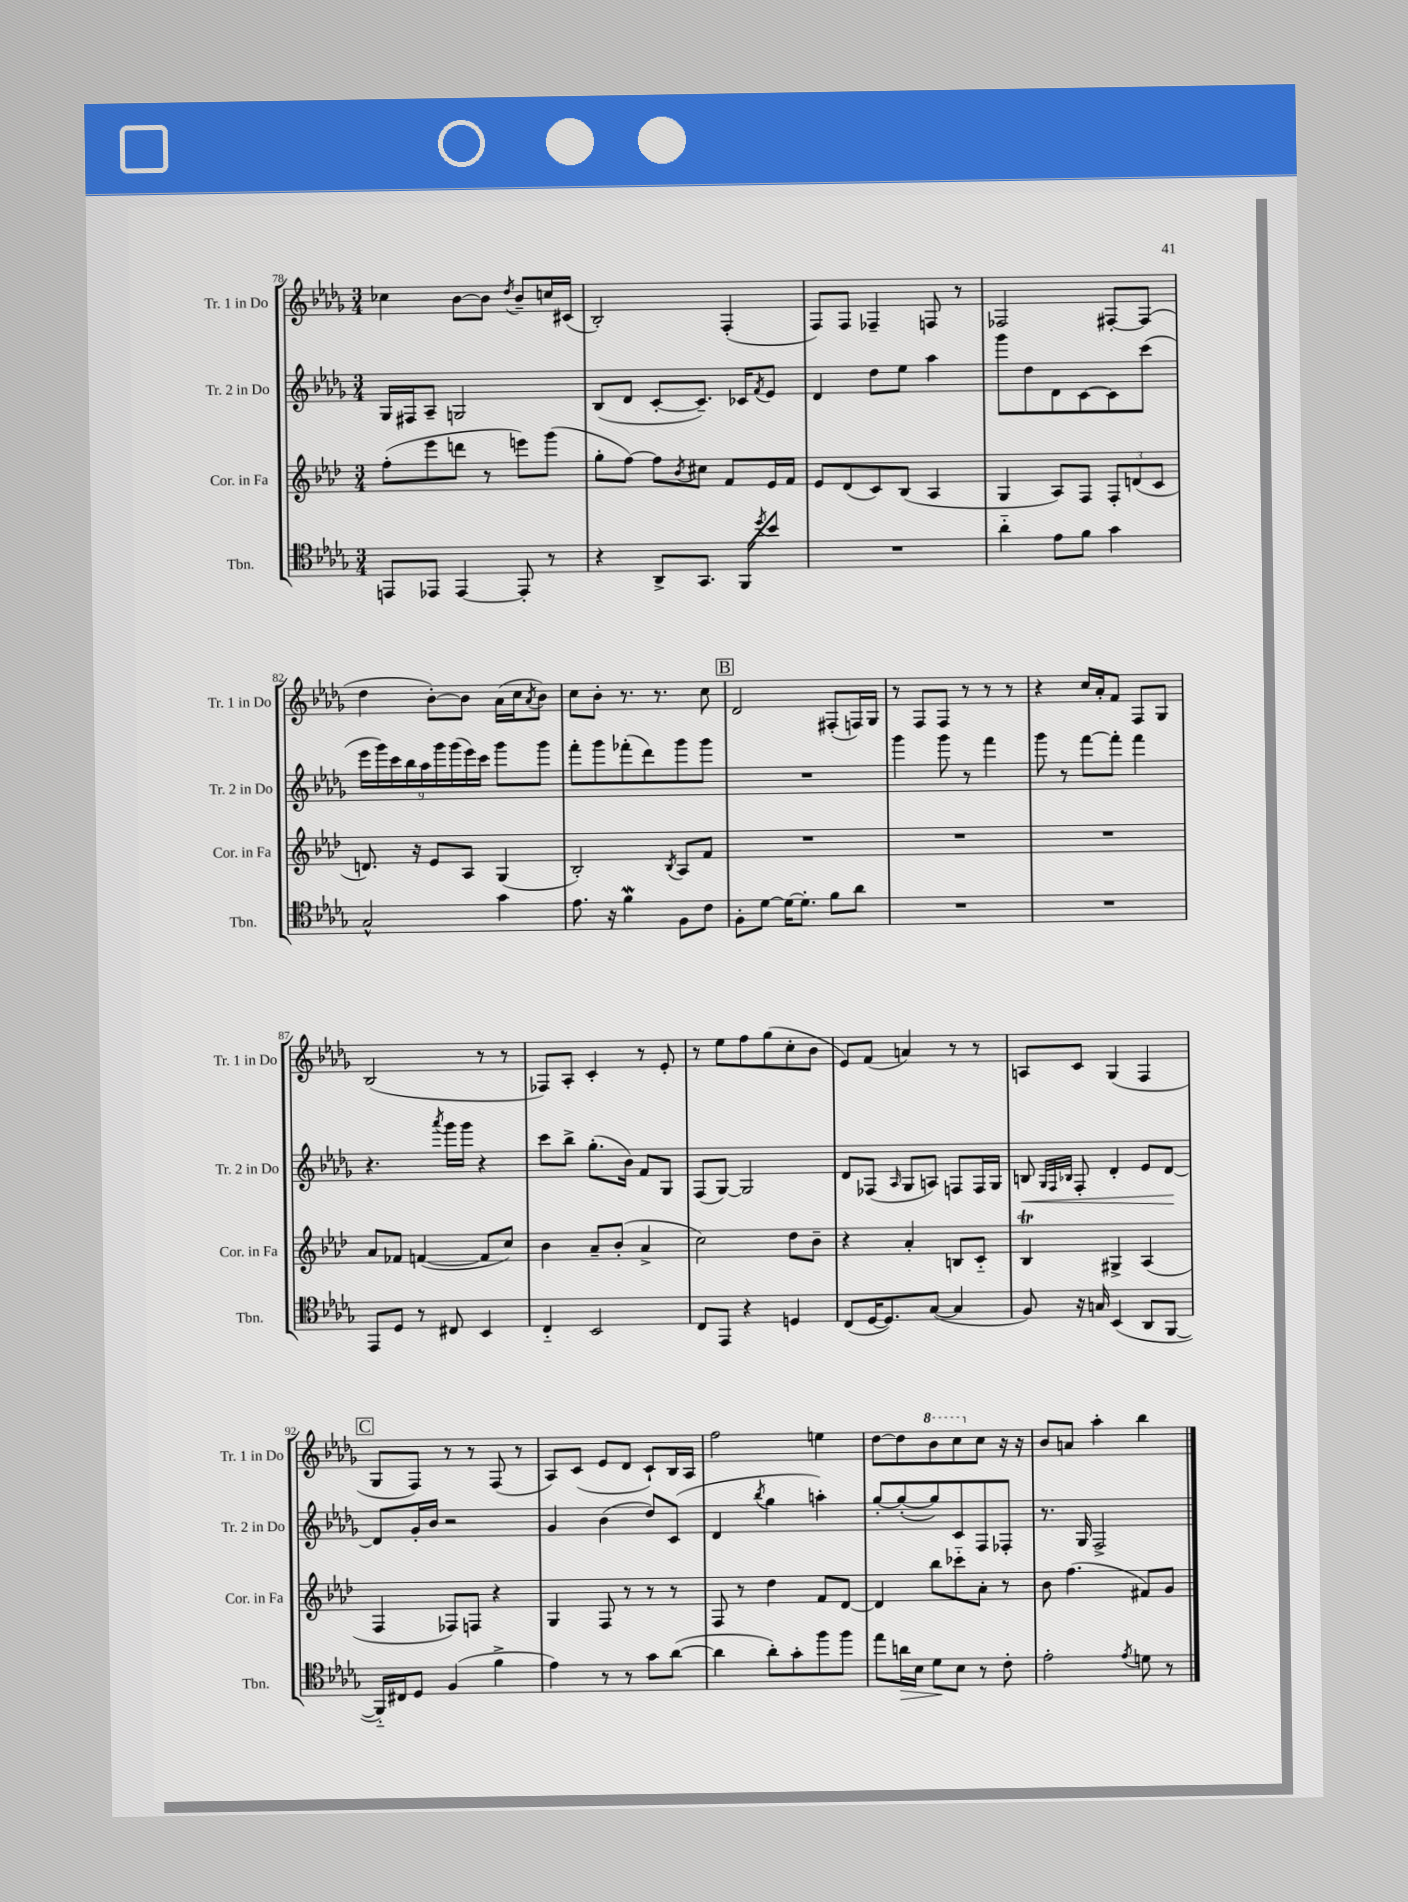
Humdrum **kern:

**kern	**kern	**kern	**kern
*staff4	*staff3	*staff2	*staff1
*clefC4	*clefG2	*clefG2	*clefG2
*k[b-e-a-d-g-]	*k[b-e-a-d-]	*k[b-e-a-d-g-]	*k[b-e-a-d-g-]
*M3/4	*M3/4	*M3/4	*M3/4
8EE	(8ff'	16G-	4cc-
.	.	16F#	.
8EE-	8eee-	8A-~	.
[4EE-	8ddd	2G	[8b-
.	8r	.	8b-]
.	.	.	8qdd-
8EE-']	8eee)	.	8b-~
8r	(8ggg	.	16cc
.	.	.	(16c#
=	=	=	=
4r	8gg'	(8B-	2B-')
.	[8ff)	8d-	.
8AA-^	8ff]	[8c'	.
.	8qb-	.	.
8.GG-	8cc#	8.c~])	.
.	8f	.	(4F'
16FF	.	16c-	.
8qdd-	.	8qf	.
8b-	16e-	8e-	.
.	16f	.	.
=	=	=	=
2.r	8e-	4d-	8F)
.	(8d-	.	8F
.	8c)	8dd-	4F-~
.	(8B-	8ee-	.
.	4A-	4aa-	8F
.	.	.	8r
=	=	=	=
4a-'~	4G	8ggg-	2F-
.	.	8dd-	.
8e-	8A-)	8d-	.
8f	8F	[8c	.
4g-	12F'	8c]	[8F#'
.	(12d	.	.
.	.	(8ccc	(8F#]
.	12c	.	.
=	=	=	=
2G-^^	8.d)	18eee-	4dd-
.	.	18ggg-)	.
.	.	18ccc	.
.	.	18bb-	.
.	16r	.	.
.	.	18aa-	.
.	8e-	.	[8b-')
.	.	18ggg-	.
.	.	(18ggg-	.
.	8A-	.	8b-]
.	.	18eee-)	.
.	.	18ccc	.
4g-	(4G	8ggg-	(16a-
.	.	.	16cc
.	.	.	8qa-
.	.	8ggg-	8b-)
=	=	=	=
8.e-	2B-')	8fff'	8cc
.	.	8ggg-	8b-'
16r	.	.	.
4f	.	(8fff-'	8.r
.	.	8ddd-)	.
.	.	.	8.r
.	8qB-	.	.
8F	8A-	8ggg-	.
8c	8f	8ggg-	8cc
=	=	=	=
8F'	2.r	2.r	2d-
[8d-	.	.	.
16d-_	.	.	.
8.d-']	.	.	.
8f	.	.	(8F#'
8a-	.	.	16F)
.	.	.	16G-
=	=	=	=
2.r	2.r	4ggg-	8r
.	.	.	8F
.	.	8ggg-	8F
.	.	8r	8r
.	.	4fff	8r
.	.	.	8r
=	=	=	=
2.r	2.r	8ggg-	4r
.	.	8r	.
.	.	[8fff	16cc
.	.	.	16a-'
.	.	8fff']	8f
.	.	4fff	8F
.	.	.	8G-
=	=	=	=
8EE-	8a-	4.r	(2B-
8D-	8f-	.	.
8r	([4f	.	.
.	.	8qaaa-	.
8C#	.	16ggg-	.
.	.	16ggg-	.
4BB-	8f]	4r	8r
.	8cc)	.	8r
=	=	=	=
4C'~	4b-	8ccc	8F-)
.	.	8bb-^	8A-'
2BB-	8a-~	(8.gg-'	4c'
.	(8b-'	.	.
.	.	16b-)	.
.	4a-^	8f	8r
.	.	8G-	8e-'
=	=	=	=
8C	2cc)	(8F	8r
8EE-	.	[8G-)	8ee-
4r	.	2G-]	8ff
.	.	.	(8gg-
4D	8dd-	.	8cc'
.	8b-~	.	8b-
=	=	=	=
(8C	4r	8d-	8e-)
[16D-	.	(8F-	(8f
8.D-])	.	.	.
.	.	16qqA-	.
.	4a-'	8G-	4a)
([8G-	.	8A)	.
4G-]	8B	8F	8r
.	8c'~	16F	8r
.	.	16G-	.
=	=	=	=
8F)	4B-	8B	8A
.	.	32qqG-	.
.	.	32qqF	.
.	.	32qqB-	.
16r	.	8F'	8c
16G	.	.	.
(4BB-	4G#^	4d-'	(4G-
8AA-	(4A-	8e-	4F
[8FF	.	[8d-	.
=	=	=	=
16FF'~])	4F	8d-]	8G-
16C#	.	.	.
8D-	.	16g-'	8F)
.	.	16b-	.
(4F	8F-)	2r	8r
.	8F	.	8r
4f^	4r	.	(8F
.	.	.	8r
=	=	=	=
4e-)	4G	4g-	8A-)
.	.	.	(8c
8r	8F	(4b-	8e-
8r	8r	.	8d-
8g-	8r	8dd-)	8c`)
([8a-	8r	(8c	16B-
.	.	.	16A-
=	=	=	=
4a-]	8F	4d-	2ff
.	8r	.	.
.	.	8qbb-	.
8a-')	4dd-	4gg-	.
8g-'	.	.	.
8ff	8f	4aa')	4ee
8ff	[8d-	.	.
=	=	=	=
8ee-	4d-]	[8gg-'	[8dd-
16a	.	(8gg-'_	8dd-]
16B-	.	.	.
8d-	8bb-	8gg-])	8bb-
8B-	8ccc-'~	8c	8ccc
8r	8a-'	8F	8cc
8c'	8r	8F-'	16r
.	.	.	16r
=	=	=	=
2e-'	8b-	8.r	8b-
.	(4.ff	.	8a
.	.	16G-	.
.	.	2F^	4aa-'
8qe-	.	.	.
8d	8f#)	.	4bb-
8r	8g	.	.
==	==	==	==
*-	*-	*-	*-
